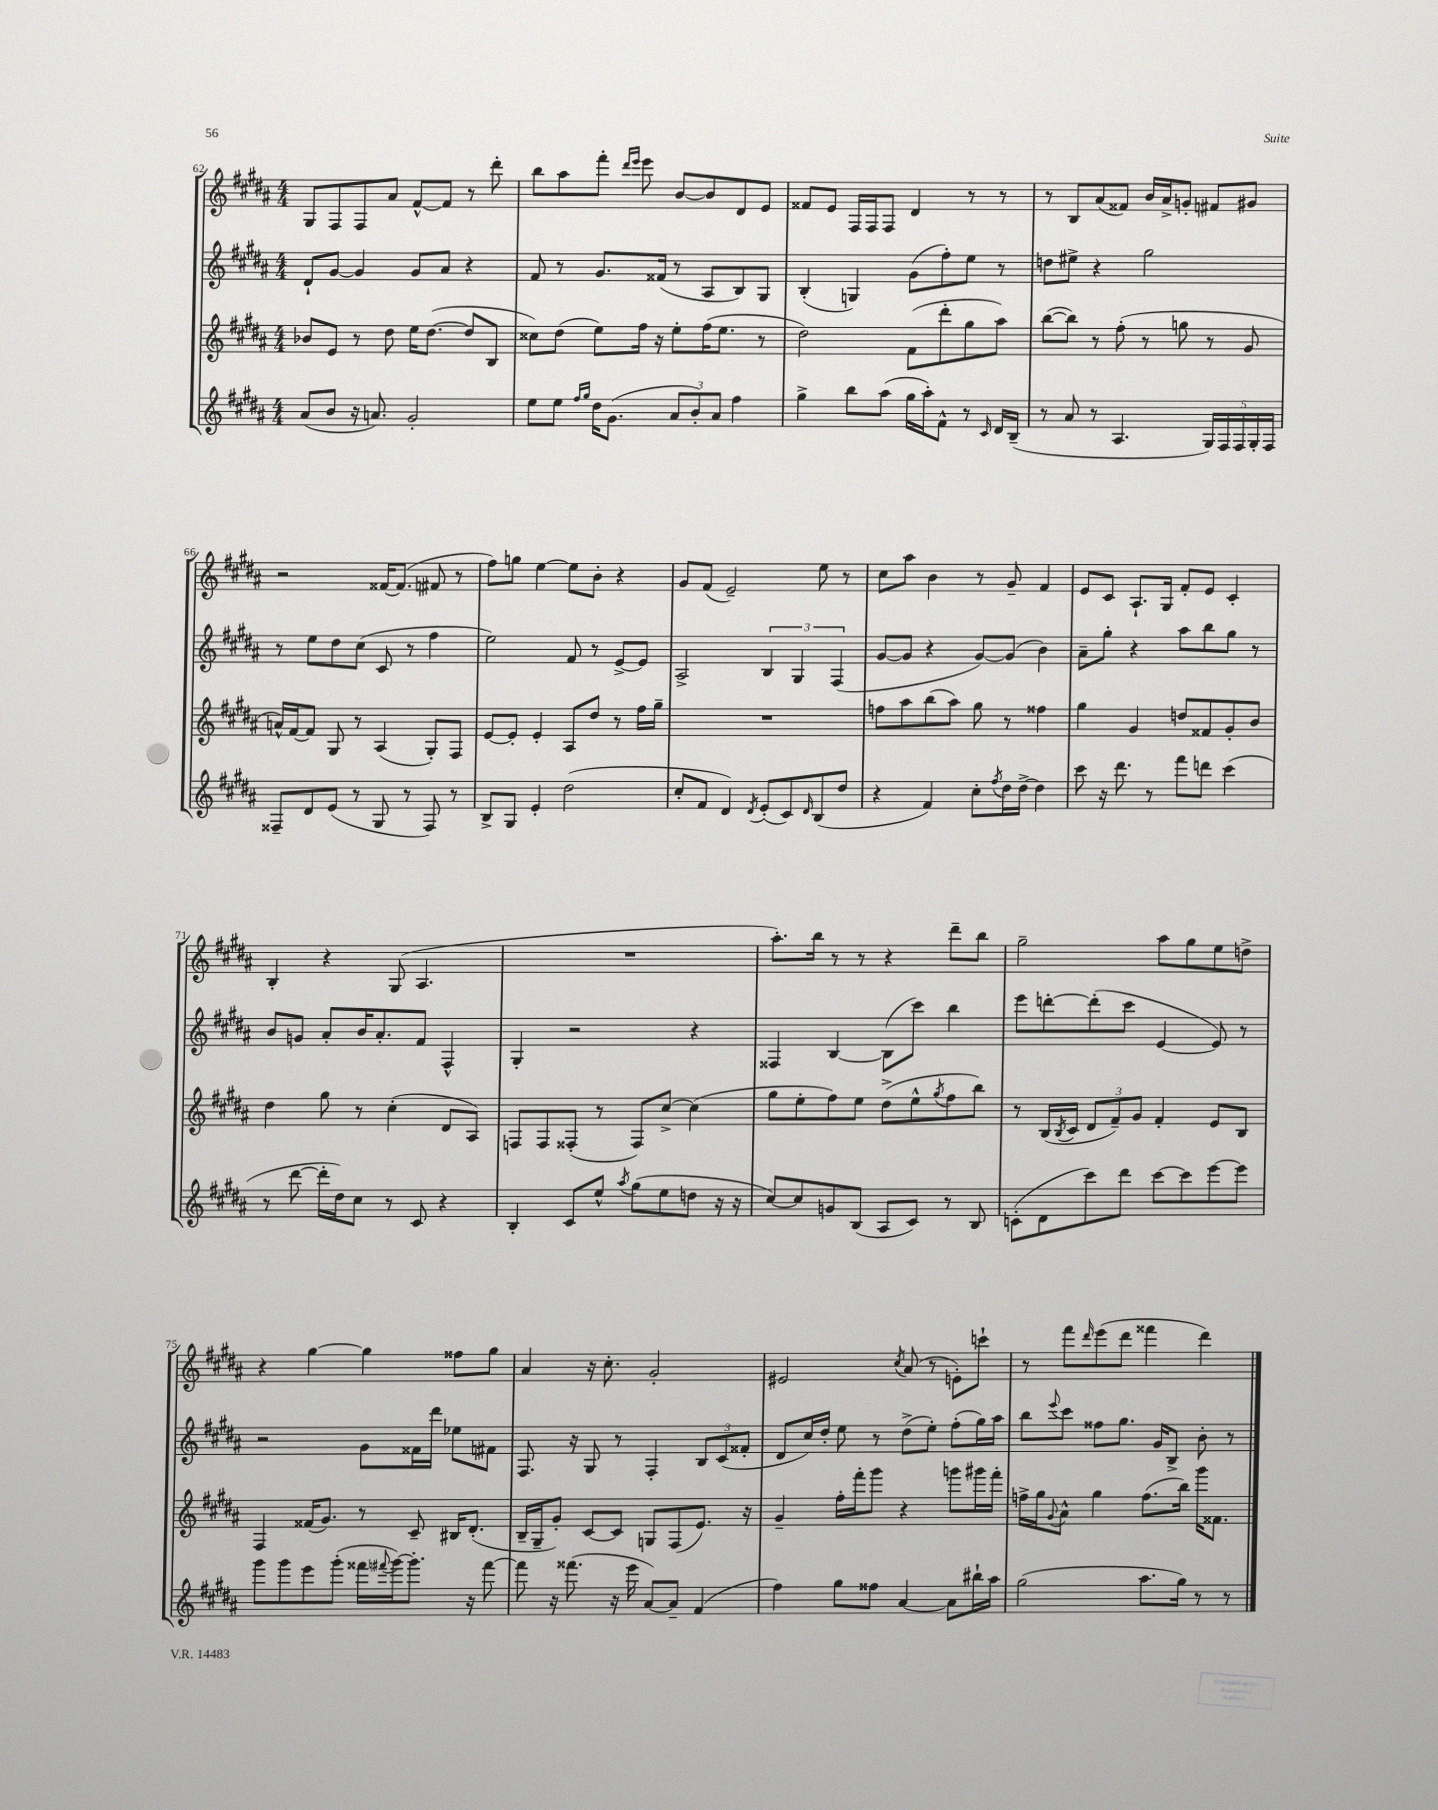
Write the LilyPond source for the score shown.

<<
\new StaffGroup <<
\new Staff = "s0" {
    \clef treble \key b \major \numericTimeSignature \time 4/4
    gis8 fis8 fis8 ais'8 fis'8~-^ fis'8 r8 dis'''8-. |
    b''8 ais''8 fis'''8-. \grace { dis'''16 e'''16 } e'''8 b'8~ b'8 dis'8 e'8 |
    fisis'8 e'8 fis16 fis16 fis8 dis'4 r8 r8 |
    r8 b8 ais'8( fisis'8) b'16 ais'16-> g'8-. fis'8 gis'8 |
    r2 fisis'16~ fisis'8.( fis'8 r8 |
    fis''8) g''8 e''4~ e''8 b'8-. r4 |
    gis'8 fis'8( e'2--) e''8 r8 |
    cis''8 ais''8 b'4 r8 gis'8-- fis'4 |
    e'8 cis'8 ais8.-! gis16 fis'8-. e'8 cis'4-. |
    b4-. r4 gis8( ais4. |
    R1 |
    ais''8.-.) b''16 r8 r8 r4 dis'''8-- b''8 |
    gis''2-- ais''8 gis''8 e''8 d''8-> |
    r4 gis''4~ gis''4 fisis''8 gis''8 |
    ais'4 r16 cis''8.-. gis'2-. |
    eis'2 \acciaccatura { cis''8 } ais'8( r8 e'8-.) c'''8-! |
    r8 fis'''8 \grace { dis'''16 } e'''8( dis'''8 fisis'''4 dis'''4) \bar "|." |
}
\new Staff = "s1" {
    \clef treble \key b \major \numericTimeSignature \time 4/4
    dis'8-! gis'8~ gis'4 gis'8 ais'8 r4 |
    fis'8 r8 gis'8. fisis'16( r8 ais8 b8) gis8 |
    b4-.( g4) gis'8( fis''8-.) e''8 r8 |
    d''8 eis''8-> r4 gis''2 |
    r8 e''8 dis''8 cis''8( cis'8 r8 fis''4 |
    e''2) fis'8 r8 e'8~-> e'8 |
    ais2-> \tuplet 3/2 { b4 gis4 fis4( } |
    gis'8~ gis'8 r4 gis'8~) gis'8( b'4) |
    ais'8-- gis''8-. r4 ais''8 b''8 gis''8 r8 |
    b'8 g'8 ais'8-. b'16 ais'8.-. fis'8 fis4-^ |
    gis4-. r2 r4 |
    fisis4 b4~ b8( cis'''8) b''4 |
    e'''8 d'''8~-. d'''8-.( cis'''8 e'4~ e'8) r8 |
    r2 gis'8 fisis'16 dis'''16 ees''8 fis'8 |
    fis8. r16 gis8 r8 fis4-. \tuplet 3/2 { b8 cis'8( fisis'8-. } |
    dis'8 cis''16) dis''16-. e''8 r8 dis''8->( e''8-.) fis''8-.( gis''16) ais''16 |
    b''8 \appoggiatura { e'''8 } cis'''8 fisis''8 gis''8. gis'16 b8-> b'8-. r8 \bar "|." |
}
\new Staff = "s2" {
    \clef treble \key b \major \numericTimeSignature \time 4/4
    bes'8 e'8 r8 dis''8 e''16 dis''8.~( dis''8 b8 |
    cisis''8) dis''8( e''8) fis''16 r16 e''8-. fis''16( e''8. r8 |
    dis''2) fis'8( dis'''8-. gis''8 ais''8) |
    b''8~( b''8) r8 fis''8-.( r8 g''8 r8 gis'8 |
    a'16-^) fis'16~ fis'8 gis8 r8 ais4( gis8-.) fis8 |
    e'8~ e'8-. e'4-. ais8 dis''8 r8 fis''16 gis''16-- |
    R1 |
    f''8 ais''8 b''8( ais''8) gis''8 r8 fisis''4 |
    gis''4 gis'4 d''8 fisis'8 gis'8-. b'8 |
    dis''4 gis''8 r8 cis''4-.( dis'8 ais8) |
    f8 f8 fisis8-.( r8 fisis8) cis''8~-> cis''4( |
    gis''8 e''8-. fis''8) e''8 dis''8->( e''8-^ \acciaccatura { gis''8 } fis''8 b''8) |
    r8 b16( \acciaccatura { b8 } cis'16 \tuplet 3/2 { dis'8 fis'8--) gis'8 } fis'4-. e'8 b8 |
    fis4 fisis'16( gis'8.) r8 cis'8-- bis16 dis'8.-.( |
    b16-- gis16-- gis'8-.) cis'8~ cis'8 g8 fis8( e'8.) r16 |
    gis'4-- fis''16-. fis'''16-. gis'''8 r4 g'''8 gis'''16 fis'''16-. |
    f''16-> gis''16 \appoggiatura { gis'8 } ais'8-^ gis''4 f''8.( b''16) gis'''16 fisis'8. \bar "|." |
}
\new Staff = "s3" {
    \clef treble \key b \major \numericTimeSignature \time 4/4
    ais'8( b'8 r16 a'8.) gis'2-. |
    e''8 e''8 \grace { fis''16 gis''16 } dis''16 gis'8.( \tuplet 3/2 { ais'8 b'8-.) ais'8 } fis''4 |
    gis''4-> b''8 ais''8( gis''16 ais''16-.) fis'8-^ r8 \grace { cis'16 } dis'16 b16--( |
    r8 ais'8 r8 ais4. \tuplet 5/4 { gis16) fis16 fis16 gis16-. fis16 } |
    fisis8-- dis'8 e'8( r8 gis8 r8 fisis8) r8 |
    b8-> gis8 e'4-. dis''2( |
    cis''8-. fis'8 dis'4) \acciaccatura { dis'8 } e'8-.( cis'8) \grace { dis'16 } b8( dis''8 |
    r4 fis'4) cis''8-. \acciaccatura { fis''8 } dis''16 dis''16~-> dis''4 |
    cis'''8 r16 dis'''8. r8 fis'''8 d'''8 cis'''4( |
    r8 dis'''8~ dis'''16-. dis''16) cis''8 r8 cis'8 r4 |
    b4-. cis'8 e''8-^ \acciaccatura { ais''8 } gis''8( e''8 d''8 r16 r16 |
    cis''8~) cis''8 g'8 b8( ais8 cis'8) r8 b8 |
    c'8-.( dis'8 cis'''8) dis'''8 cis'''8~ cis'''8 e'''8~ e'''8 |
    gis'''8 gis'''8 e'''8 gis'''8-.( fisis'''16 \appoggiatura { fis'''8 } gis'''16~) gis'''8.-. r16 fis'''8~ |
    fis'''8 r16 fisis'''8.( r16 e'''16 ais'8~) ais'8-- fis'4( |
    fis''4) gis''8 fisis''8 ais'4~ ais'8 bis''16-! ais''16 |
    gis''2( ais''8. gis''16) r8 r8 \bar "|." |
}
>>
>>
\layout { \context { \Score currentBarNumber = #62 } }
